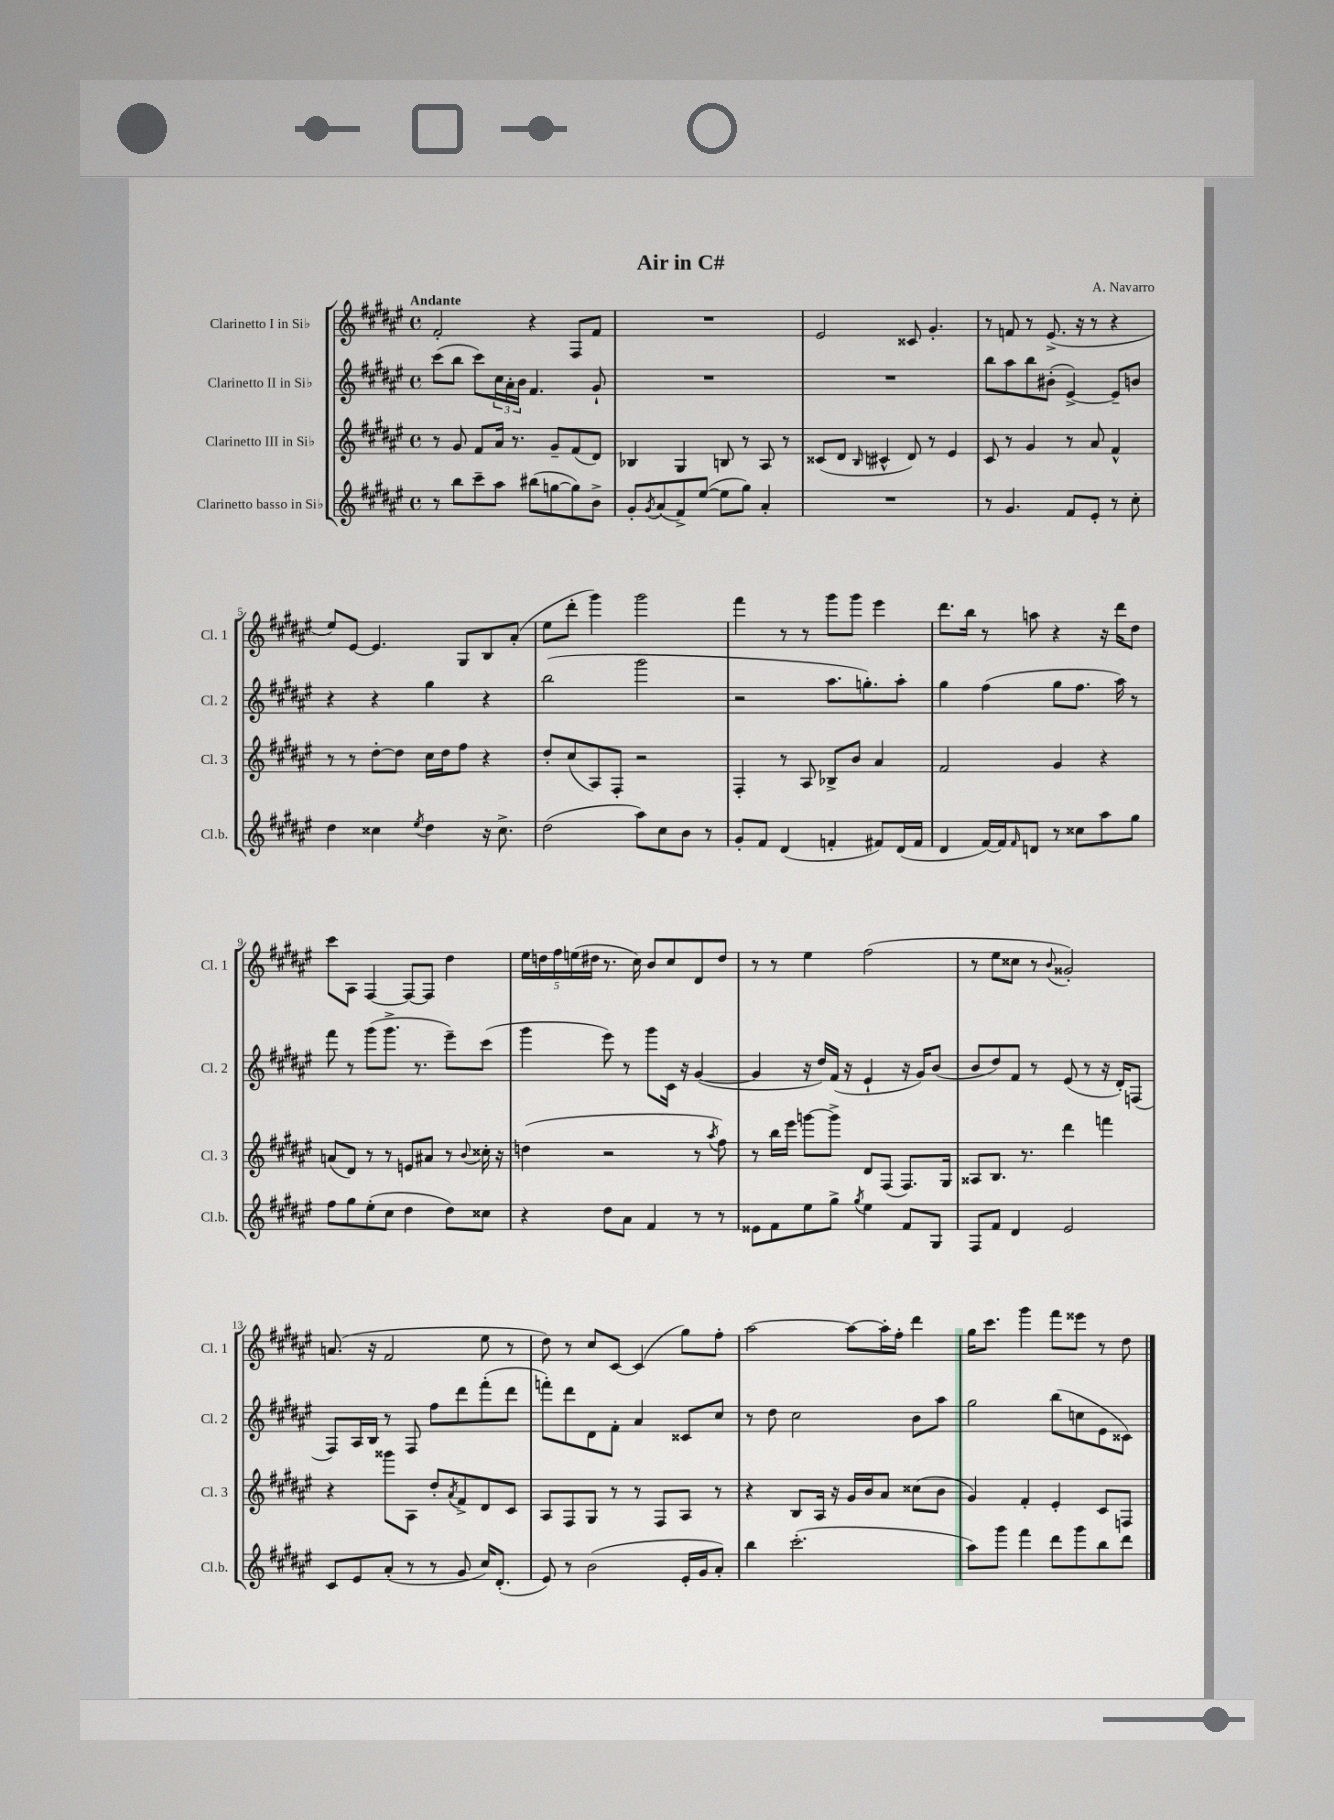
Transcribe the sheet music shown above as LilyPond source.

\header { title = "Air in C#" composer = "A. Navarro" }
<<
\new StaffGroup <<
\new Staff = "s0" \with { instrumentName = "Clarinetto I in Sib" shortInstrumentName = "Cl. 1" } {
    \clef treble \key fis \major \defaultTimeSignature \time 4/4 \tempo "Andante"
    fis'2-. r4 fis8 fis'8 |
    R1 |
    eis'2 cisis'8 gis'4.-. |
    r8 f'8 r8 eis'8.->( r16 r8 r4 |
    eis''8) eis'8~ eis'4. gis8 b8 ais'8-.( |
    eis''8 dis'''8-. gis'''4) gis'''2 |
    fis'''4 r8 r8 gis'''8 gis'''8 eis'''4 |
    dis'''8. b''16 r8 a''8 r4 r16 dis'''16 dis''8 |
    cis'''8 ais8 fis4~ fis8~ fis8 dis''4 |
    \tuplet 5/4 { eis''16 d''16 fis''16 e''16( dis''16 } r8. cis''16) b'8 cis''8 dis'8 dis''8 |
    r8 r8 eis''4 fis''2( |
    r8 eis''8 cisis''8 r8 \appoggiatura { b'8 } gisis'2-.) |
    a'8.( r16 fis'2 eis''8 r8 |
    dis''8) r8 cis''8 cis'8~ cis'4( gis''8) fis''8-. |
    ais''2~ ais''8~ ais''16-. fis''16-. dis'''4 |
    gis''16 cis'''8. gis'''4 fis'''8 eisis'''8 r8 dis''8 \bar "|." |
}
\new Staff = "s1" \with { instrumentName = "Clarinetto II in Sib" shortInstrumentName = "Cl. 2" } {
    \clef treble \key fis \major \defaultTimeSignature \time 4/4
    cis'''8( b''8 cis'''8) \tuplet 3/2 { cis''16 ais'16-. b'16 } fis'4. gis'8-! |
    R1 |
    R1 |
    b''8 ais''8 b''8 bis'8-.( eis'4~->) eis'8-- b'8 |
    r4 r4 gis''4 r4 |
    b''2( gis'''2 |
    r2 ais''8. g''8.-.) ais''8-. |
    gis''4 fis''4( gis''8 fis''8. ais''16) r8 |
    fis'''8 r8 gis'''8( gis'''8.-> r8. eis'''8--) cis'''8( |
    gis'''4 eis'''8) r8 gis'''8 cis'16 r16 gis'4~( |
    gis'4 r16 dis''16) fis'16( r16 eis'4-! r16 gis'16) b'8( |
    b'8 dis''8) fis'8 r8 eis'8( r8 r16 dis'16-.) f8( |
    fis8) ais16 b16 r8 fis8 fis''8 dis'''8 fis'''8-.( dis'''8 |
    f'''8-.) dis'''8 dis'8 fis'8-. ais'4 cisis'8 cis''8 |
    r8 dis''8 cis''2 b'8 ais''8 |
    gis''2 b''8( c''8 eis'8 cisis'8) \bar "|." |
}
\new Staff = "s2" \with { instrumentName = "Clarinetto III in Sib" shortInstrumentName = "Cl. 3" } {
    \clef treble \key fis \major \defaultTimeSignature \time 4/4
    r8 gis'8 fis'8 ais'16 r8. gis'8-- fis'8( dis'8) |
    bes4 gis4 b8 r8 ais8 r8 |
    cisis'8( dis'8 \grace { b16 } cis'4-^ dis'8) r8 eis'4 |
    cis'8 r8 gis'4 r8 ais'8 fis'4-^ |
    r8 r8 dis''8~-. dis''8 cis''16 dis''16 fis''8 r4 |
    dis''8-. cis''8( ais8) fis8-. r2 |
    fis4-. r8 ais8 bes8-> b'8 ais'4 |
    fis'2 gis'4 r4 |
    a'8( dis'8) r8 r8 e'8 ais'8 r8 \appoggiatura { b'8 } cisis''16-. r16 |
    d''4( r2 r8 \acciaccatura { ais''8 } fis''8) |
    r8 b''16 eis'''16 g'''8~ g'''8-> dis'8 fis8( fis8.) gis16 |
    aisis8 b8. r8. dis'''4 f'''4 |
    r4 gisis'''8 ais8 dis''8-. \acciaccatura { ais'8 } fis'8-> dis'8 cis'8 |
    ais8 fis8 gis8 r8 r8 fis8 ais8 r8 |
    r4 b8 ais16 r16 gis'16 b'16 ais'8 cisis''8( b'8 |
    gis'4) fis'4-. eis'4-. cis'8 f8 \bar "|." |
}
\new Staff = "s3" \with { instrumentName = "Clarinetto basso in Sib" shortInstrumentName = "Cl.b." } {
    \clef treble \key fis \major \defaultTimeSignature \time 4/4
    r8 b''8 cis'''8-- ais''8 bis''8( g''8~ g''8) b'8-> |
    gis'8-. \acciaccatura { gis'8 } ais'8( fis'8->) eis''8~( eis''8 gis''8) ais'4-. |
    R1 |
    r8 gis'4. fis'8 eis'8-. r8 cis''8-. |
    dis''4 cisis''4 \acciaccatura { eis''8 } dis''4 r16 cisis''8.-> |
    dis''2( ais''8) cis''8 b'8 r8 |
    gis'8-. fis'8 dis'4( f'4-. fis'8) dis'16( fis'16 |
    dis'4 fis'16~) fis'16 \grace { fis'16 } d'8 r8 cisis''8 ais''8 gis''8 |
    fis''8 gis''8 eis''8-.( cis''8 dis''4 dis''8) cisis''8 |
    r4 dis''8 ais'8 fis'4 r8 r8 |
    eisis'8 fis'8 eis''8 gis''8-> \acciaccatura { gis''8 } eis''4 fis'8 gis8 |
    fis8 fis'8 dis'4 eis'2 |
    cis'8 eis'8 ais'8-.( r8 r8 gis'8 cis''16) dis'8.-.( |
    eis'8) r8 b'2( eis'16-. gis'16 ais'8-.) |
    b''4 cis'''2.-.( |
    ais''8) gis'''8 fis'''4 dis'''8 gis'''8 b''8 dis'''8 \bar "|." |
}
>>
>>
